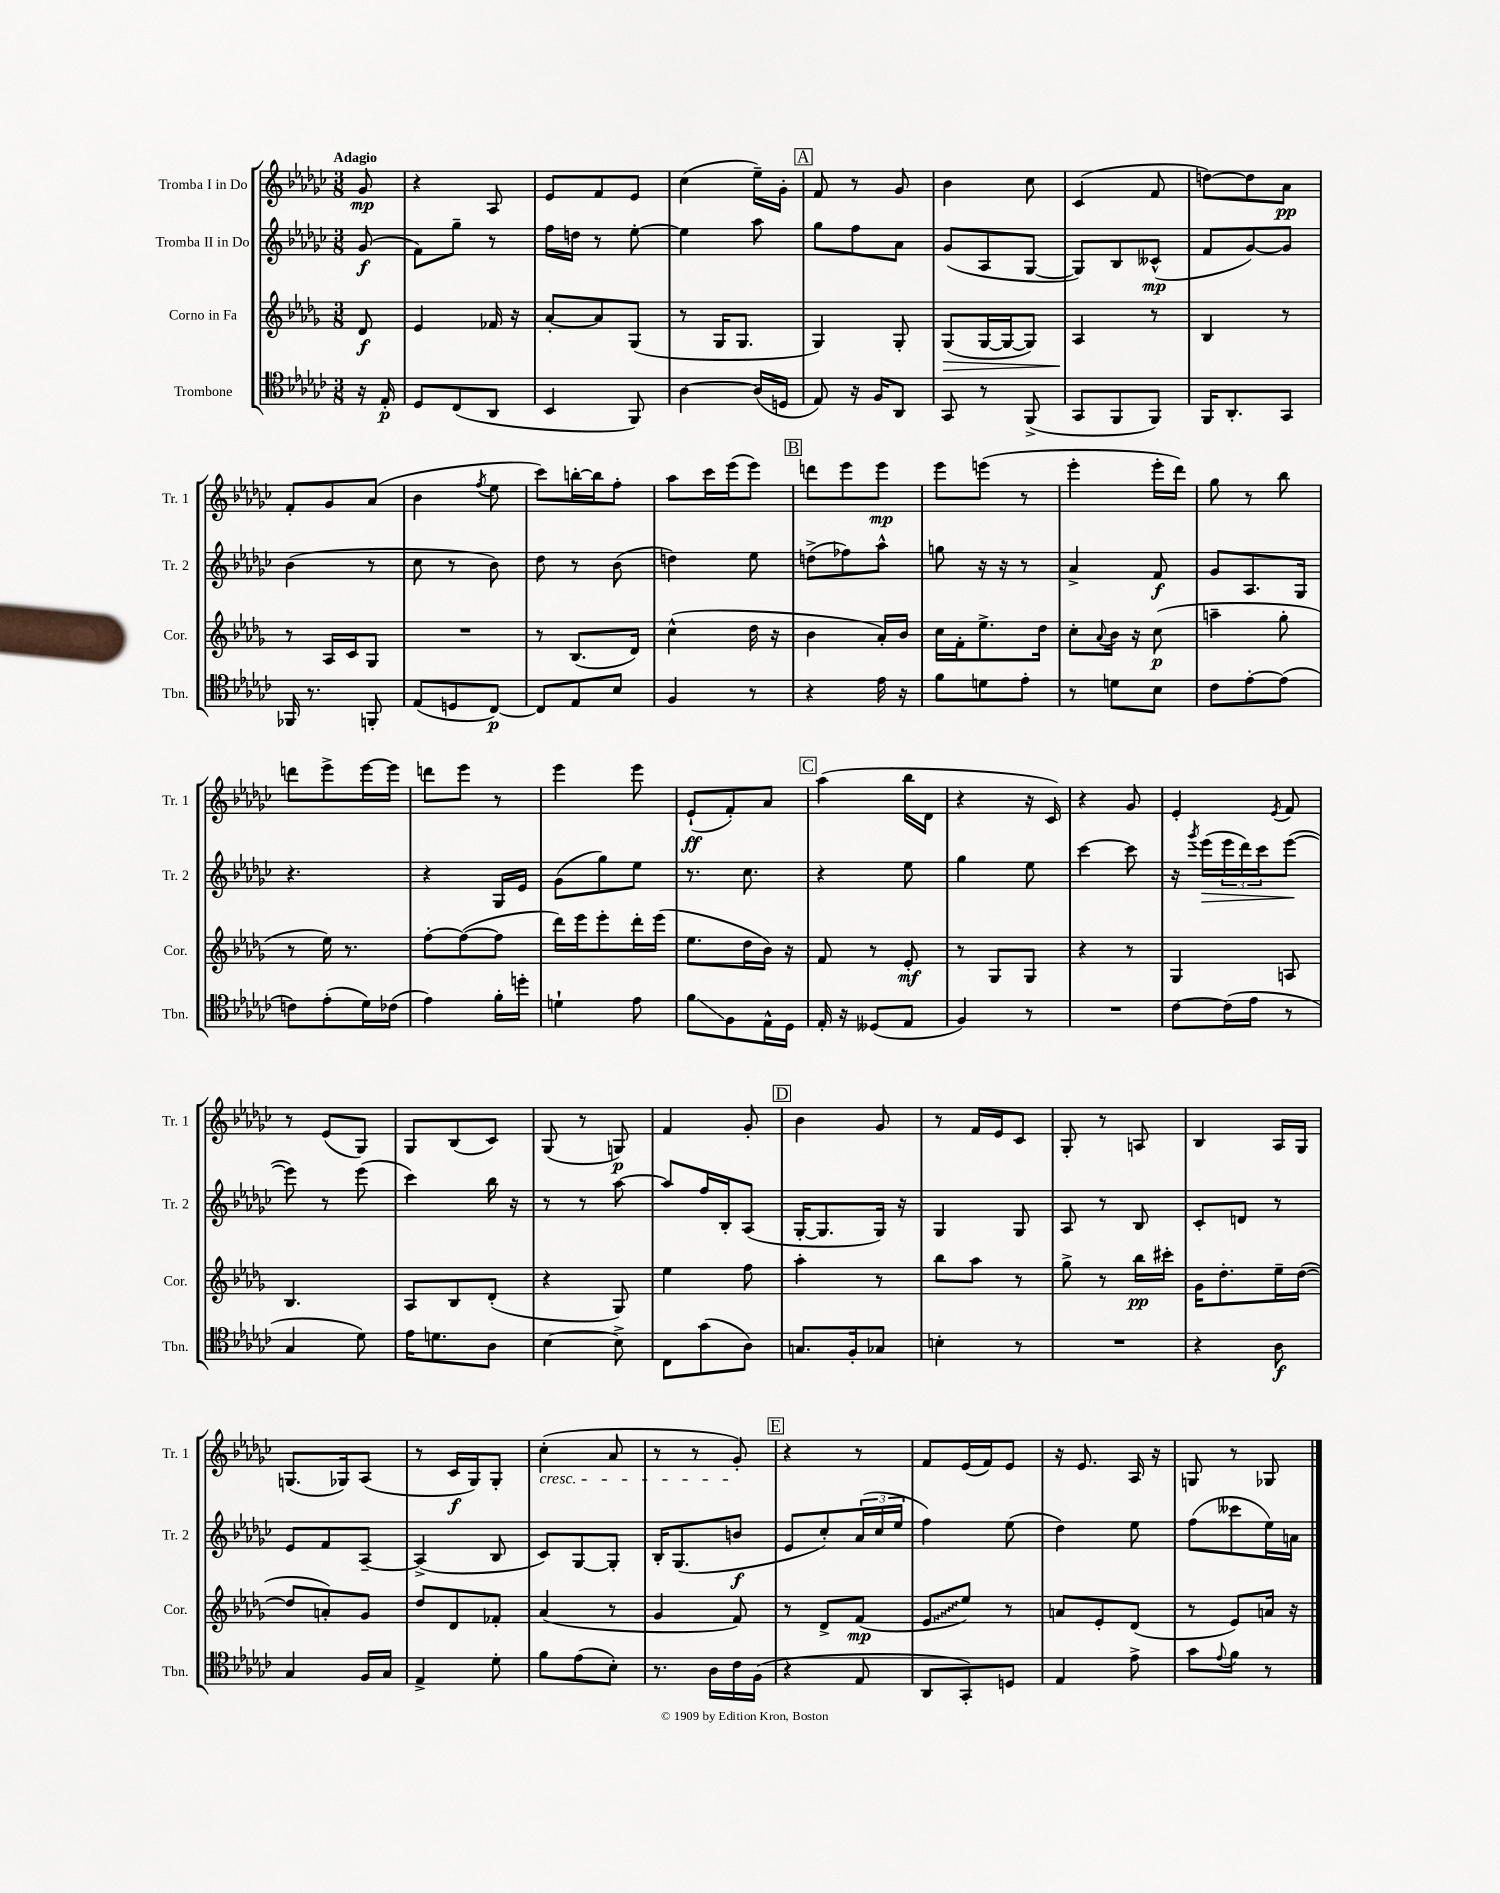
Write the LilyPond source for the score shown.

<<
\new StaffGroup <<
\new Staff = "s0" \with { instrumentName = "Tromba I in Do" shortInstrumentName = "Tr. 1" } {
    \clef treble \key ges \major \numericTimeSignature \time 3/8 \partial 8 \tempo "Adagio"
    ges'8\mp |
    r4 aes8 |
    ees'8 f'8 ees'8 |
    ces''4( ees''16--) ges'16-. |
    \mark \markup { \box "A" } f'8 r8 ges'8 |
    bes'4 ces''8 |
    ces'4( f'8 |
    d''8~) d''8 aes'8\pp |
    f'8-. ges'8 aes'8( |
    bes'4 \acciaccatura { f''8 } ees''8 |
    ces'''8) b''16~-. b''16 f''8-. |
    aes''8 ces'''16 ees'''16( ees'''8) |
    \mark \markup { \box "B" } d'''8 ees'''8 ees'''8\mp |
    ees'''8 e'''8( r8 |
    ees'''4-. ees'''16-. des'''16) |
    ges''8 r8 bes''8 |
    d'''8 ees'''8-> ees'''16~ ees'''16 |
    d'''8 ees'''8 r8 |
    ees'''4 ees'''8 |
    ees'8-!\ff( f'8-.) aes'8 |
    \mark \markup { \box "C" } aes''4( bes''16 des'16 |
    r4 r16 ces'16) |
    r4 ges'8 |
    ees'4-. \acciaccatura { ees'8 } f'8 |
    r8 ees'8( ges8) |
    ges8 bes8( ces'8) |
    ges8( r8 g8\p) |
    f'4 ges'8-. |
    \mark \markup { \box "D" } bes'4 ges'8 |
    r8 f'16 ees'16 ces'8 |
    ges8-. r8 a8 |
    bes4 aes16 ges16 |
    g8.( ges16) aes8( |
    r8 ces'16\f ges16) ges8-. |
    ces''4-.\cresc( aes'8 |
    r8 r8 ges'8-.\!) |
    \mark \markup { \box "E" } r4 r8 |
    f'8 ees'16( f'16) ees'8 |
    r16 ees'8. aes16 r16 |
    g8 r8 ges8 \bar "|." |
}
\new Staff = "s1" \with { instrumentName = "Tromba II in Do" shortInstrumentName = "Tr. 2" } {
    \clef treble \key ges \major \numericTimeSignature \time 3/8 \partial 8
    ges'8\f( |
    f'8) ges''8-- r8 |
    f''16 d''16 r8 ees''8~-. |
    ees''4 aes''8 |
    \mark \markup { \box "A" } ges''8 f''8 aes'8 |
    ges'8( aes8 ges8~ |
    ges8) bes8 ceses'8-^\mp( |
    f'8 ges'8~) ges'8 |
    bes'4( r8 |
    ces''8 r8 bes'8) |
    des''8 r8 bes'8( |
    d''4) ees''8 |
    \mark \markup { \box "B" } d''8->( fes''8) aes''8-^ |
    g''8 r16 r16 r8 |
    aes'4-> f'8\f |
    ges'8 aes8. ges16 |
    r4. |
    r4 ges16 ees'16 |
    ges'8( ges''8) ees''8 |
    r8. ces''8. |
    \mark \markup { \box "C" } r4 ees''8 |
    ges''4 ees''8 |
    ces'''4~ ces'''8 |
    r16 \acciaccatura { ges'''8 } ees'''16\>( \tuplet 3/2 { ees'''16 des'''16) ces'''16 } ees'''8~\!( |
    ees'''8) r8 ees'''8( |
    ces'''4) bes''16 r16 |
    r8 r8 aes''8~ |
    aes''8 f''16 bes16-. aes8( |
    \mark \markup { \box "D" } ges16~-. ges8. ges16) r16 |
    ges4 ges8 |
    aes8 r8 bes8 |
    ces'8-. d'8 r8 |
    ees'8 f'8 aes8~-- |
    aes4->( bes8 |
    ces'8) ges8~ ges8-. |
    bes16-. ges8.( b'8\f |
    \mark \markup { \box "E" } ees'8 ces''8-.) \tuplet 3/2 { aes'16( ces''16 ees''16 } |
    f''4) ees''8( |
    des''4) ees''8 |
    f''8( ceses'''8 ees''16) a'16 \bar "|." |
}
\new Staff = "s2" \with { instrumentName = "Corno in Fa" shortInstrumentName = "Cor." } {
    \clef treble \key des \major \numericTimeSignature \time 3/8 \partial 8
    des'8\f |
    ees'4 fes'16 r16 |
    aes'8~-. aes'8 ges8( |
    r8 ges16 ges8. |
    \mark \markup { \box "A" } ges4) ges8-. |
    ges8\>( ges16~ ges16~ ges8) |
    aes4\! r8 |
    bes4 r8 |
    r8 aes16 c'16 ges8 |
    R4. |
    r8 bes8.( des'16) |
    c''4-^( des''16 r16 |
    \mark \markup { \box "B" } bes'4 aes'16-.) bes'16 |
    c''16 f'16-. ees''8.-> des''16 |
    c''8-. \appoggiatura { aes'8 } bes'16 r16 c''8\p( |
    a''4-- ges''8-. |
    r8 ees''16) r8. |
    f''8~-. f''8~( f''8 |
    des'''16) ees'''16 ees'''8-. des'''16-. ees'''16( |
    ees''8. des''16 bes'16) r16 |
    \mark \markup { \box "C" } f'8 r8 ees'8-.\mf |
    r8 ges8 ges8 |
    r4 r8 |
    ges4 a8 |
    bes4. |
    aes8 bes8 des'8-.( |
    r4 ges8) |
    ees''4 f''8 |
    \mark \markup { \box "D" } aes''4-. r8 |
    bes''8 aes''8 r8 |
    ges''8-> r8 bes''16\pp cis'''16-. |
    ges'16 des''8.-. ees''16-- des''16~( |
    des''8 a'8-.) ges'8 |
    des''8 des'8 fes'8-. |
    aes'4( r8 |
    ges'4 f'8) |
    \mark \markup { \box "E" } r8 des'8-> f'8\mp( |
    \once \override Glissando.style = #'zigzag ees'8\glissando ees''8) r8 |
    a'8 ees'8-. des'8( |
    r8 ees'8) a'16 r16 \bar "|." |
}
\new Staff = "s3" \with { instrumentName = "Trombone" shortInstrumentName = "Tbn." } {
    \clef tenor \key ges \major \numericTimeSignature \time 3/8 \partial 8
    r16 ees16-.\p |
    des8 ces8( aes,8 |
    bes,4 f,8) |
    aes4~ aes16( d16 |
    \mark \markup { \box "A" } ees8) r16 f16 aes,8 |
    ges,8 r8 f,8->( |
    ges,8 f,8 f,8) |
    f,16 aes,8.-. ges,8 |
    fes,16 r8. f,8-. |
    ees8( d8 ces8~\p) |
    ces8 ees8 bes8 |
    f4 r8 |
    \mark \markup { \box "B" } r4 ees'16 r16 |
    f'8 d'8 ees'8-. |
    r8 d'8 bes8 |
    ces'8 ees'8~-. ees'8( |
    c'8) ees'8-.( des'16) ces'16( |
    ees'4) f'16-. d''16-. |
    d'4-! ees'8 |
    f'8\glissando f8 ees16-^ des16 |
    \mark \markup { \box "C" } ees16-. r16 deses8( ees8 |
    f4) r8 |
    R4. |
    ces'8~ ces'16( ees'16 r8 |
    ges4 des'8) |
    ees'16 d'8. aes8 |
    bes4~ bes8-> |
    ces8 ges'8( aes8) |
    \mark \markup { \box "D" } g8. f16-. ges8 |
    b4-. r8 |
    R4. |
    r4 aes8\f |
    ges4 f16 ges16 |
    ees4-> des'8-. |
    f'8 ees'8( bes8-.) |
    r8. aes16 ces'16 f16( |
    \mark \markup { \box "E" } r4 ees8 |
    aes,8 ges,8-.) d8 |
    ees4 ees'8-> |
    ges'8 \appoggiatura { ees'8 } f'8 r8 \bar "|." |
}
>>
>>
\layout { \context { \Score \remove "Bar_number_engraver" } }
